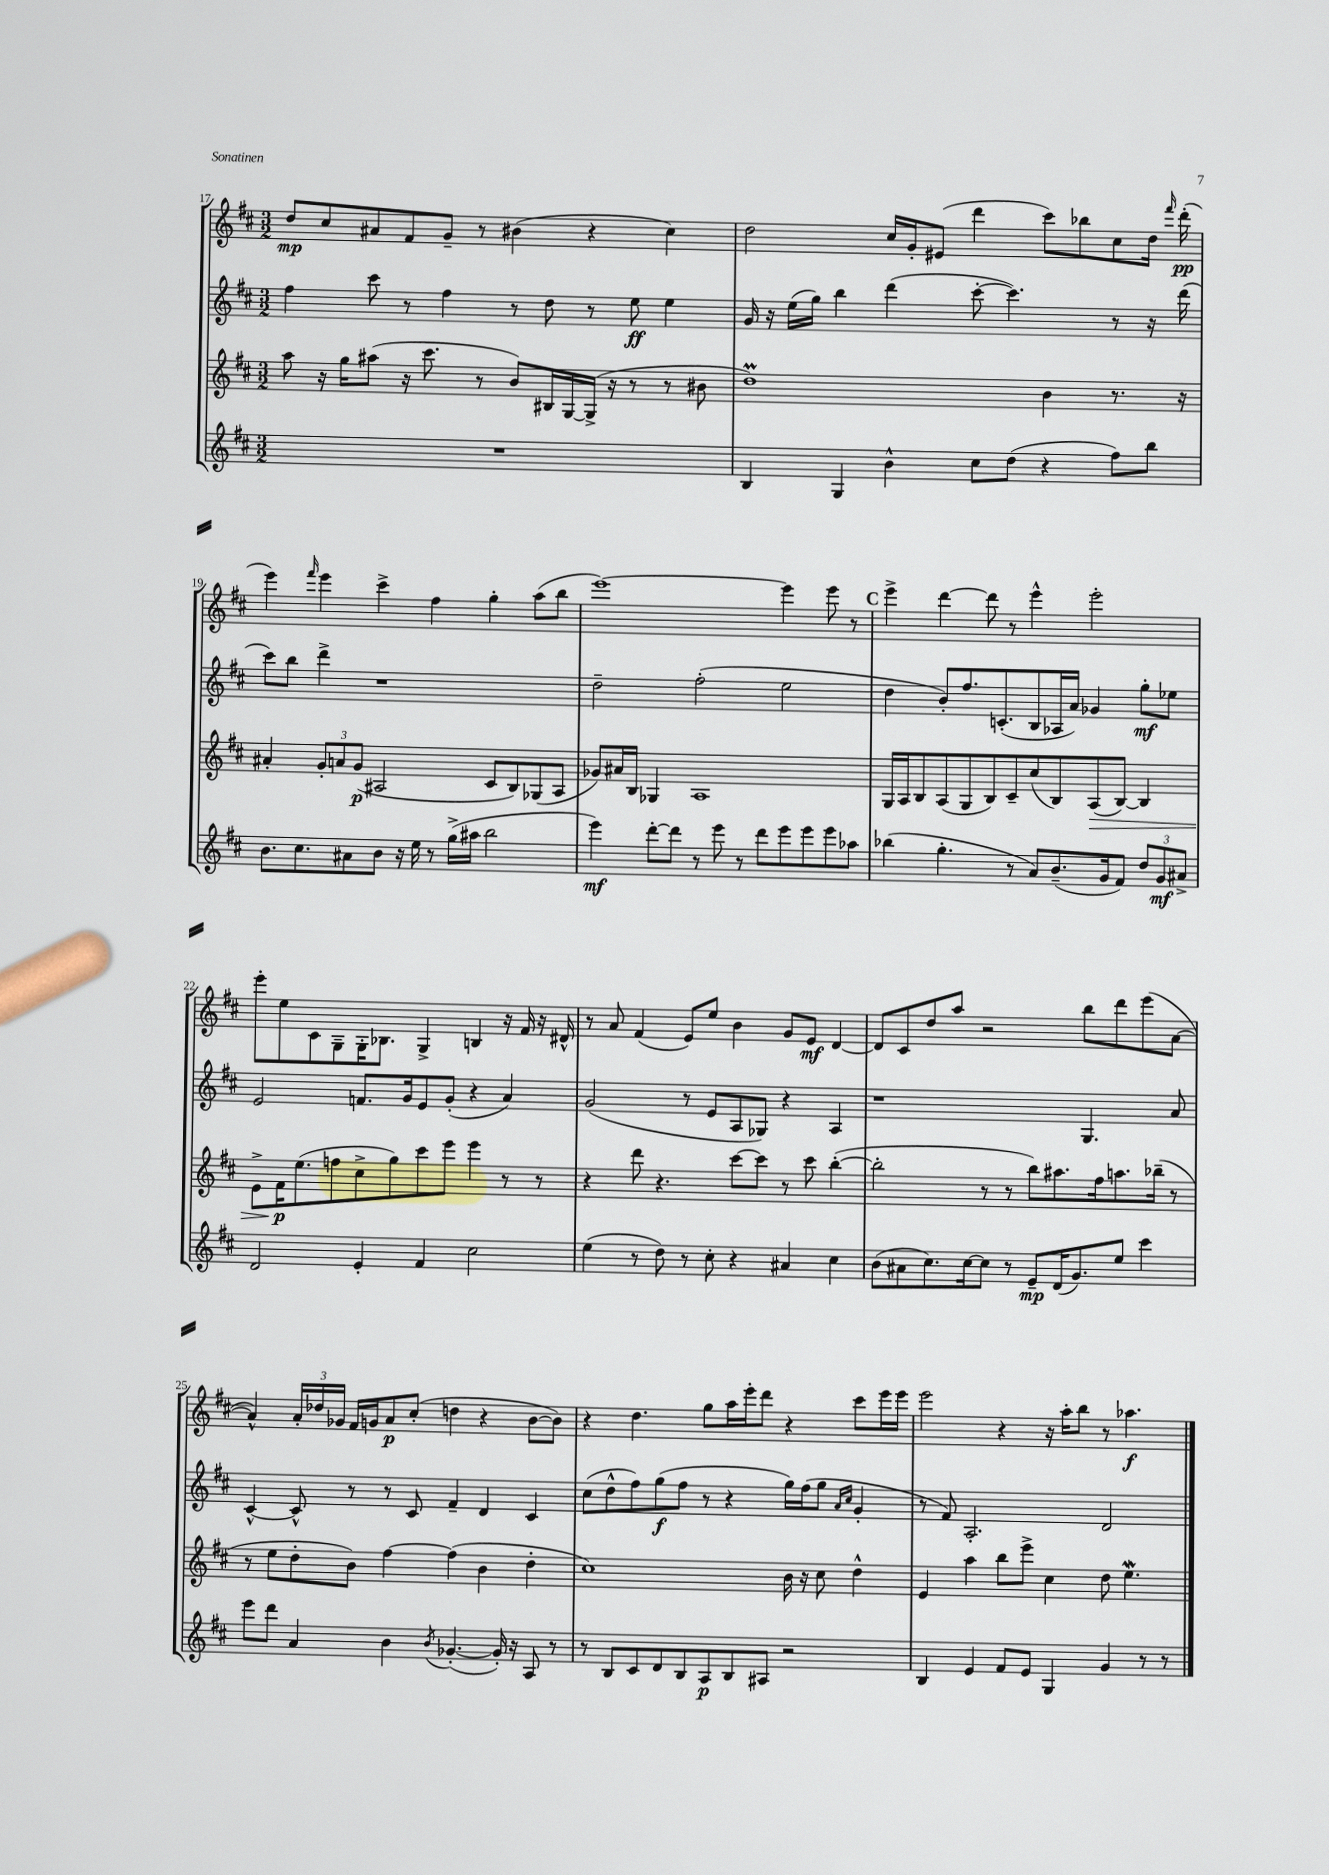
<<
\new StaffGroup <<
\new Staff = "s0" {
    \clef treble \key d \major \numericTimeSignature \time 3/2
    \autoBeamOff d''8[\mp cis''8 ais'8 fis'8 g'8]-- r8 bis'4( r4 cis''4) |
    d''2 cis''16[ g'16-. eis'8]( d'''4 cis'''8[) bes''8 cis''8 d''16] \grace { fis'''16 } d'''16-.\pp( |
    e'''4) \grace { fis'''16 } e'''4 cis'''4-> fis''4 g''4-. a''8[( b''8] |
    e'''1~) e'''4 e'''8 r8 |
    \mark \markup { \bold "C" } e'''4-> d'''4~ d'''8 r8 e'''4-^ e'''2-. |
    e'''8[-. e''8 cis'8 g8-- g16-. bes8.] g4-> b4 r16 fis'16 r16 dis'16-^ |
    r8 a'8 fis'4( e'8[) e''8] b'4 g'8[ e'8]\mf d'4~ |
    d'8[ cis'8 d''8 a''8] r2 b''8[ d'''8 e'''8( a'8]~ |
    a'4-^) \tuplet 3/2 { a'16[-. des''16 ges'16] } fis'16[ g'16 a'8\p cis''8]-.( d''4 r4 b'8[~ b'8]) |
    r4 d''4. g''8[ a''16 e'''16-. d'''8] r4 cis'''8[ e'''16 e'''16] |
    e'''2 r4 r16 a''16[-. b''8] r8 aes''4.\f \bar "|." |
}
\new Staff = "s1" {
    \clef treble \key d \major \numericTimeSignature \time 3/2
    \autoBeamOff fis''4 cis'''8 r8 fis''4 r8 d''8 r8 e''8\ff e''4 |
    g'16 r16 e''16[( g''16]) b''4 d'''4( cis'''8~-. cis'''4.) r8 r16 d'''16( |
    cis'''8[) b''8] d'''4-> r1 |
    d''2-- fis''2-.( e''2 |
    \mark \markup { \bold "C" } d''4 b'8[-.) fis''8. c'8.-.( b8 aes16 a'16]) ges'4 g''8[-.\mf ees''8] |
    e'2 f'8.[ g'16 e'8 g'8]-.( r4 a'4) |
    g'2( r8 e'8[ a8 ges8]) r4 a4 |
    r1 g4. a'8 |
    cis'4~-^ cis'8-^ r8 r8 cis'8 fis'4-- d'4 cis'4 |
    cis''8[( d''8-^ fis''8) g''8\f( fis''8] r8 r4 g''16[) fis''16( g''8] \grace { a'16[ cis''16] } g'4-. |
    r8 fis'8) a2.-. d'2 \bar "|." |
}
\new Staff = "s2" {
    \clef treble \key d \major \numericTimeSignature \time 3/2
    \autoBeamOff a''8 r16 g''16[ ais''8]( r16 cis'''8. r8 b'8[) bis16 g16~ g16]->( r16 r8 r8 bis'8 |
    d''1\prall) b'4 r8. r16 |
    ais'4-. \tuplet 3/2 { g'8[-. a'8 g'8]\p( } ais2 cis'8[ b8) ges8( ais8] |
    ges'8[) ais'16 b16] ges4 a1 |
    \mark \markup { \bold "C" } g16[ a16 b8 a8( g8 b8) cis'8-- cis''8( b8) a8\>( b8]~) b4 |
    e'8[-> fis'16\p\! e''8.( f''8 cis''8-> g''8) cis'''8 e'''8] e'''4 r8 r8 |
    r4 d'''8 r4. cis'''8[~ cis'''8] r8 cis'''8 b''4~-.( |
    b''2-. r8 r8 b''8[) ais''8. fis''16 a''8. bes''16]--( r8 |
    r8 e''8[ d''8-. b'8]) fis''4~ fis''4( b'4 d''4-. |
    cis''1) b'16 r16 cis''8 d''4-^ |
    e'4 a''4 b''8[ e'''8]-> cis''4 d''8 e''4.\mordent \bar "|." |
}
\new Staff = "s3" {
    \clef treble \key d \major \numericTimeSignature \time 3/2
    \autoBeamOff R1. |
    b4 g4 b'4-^ cis''8[ d''8]( r4 fis''8[) b''8] |
    b'8.[ cis''8. ais'8 b'8] r16 e''16 r8 g''16[->( ais''16] b''2 |
    e'''4\mf) d'''8[~-. d'''8] r8 e'''8 r8 d'''8[ e'''8 e'''8 e'''8 aes''8] |
    \mark \markup { \bold "C" } bes''4( g''4.-. r8 a'8[) b'8.--( g'16 fis'8]) \tuplet 3/2 { d''8[ g'8\mf ais'8]-> } |
    d'2 e'4-. fis'4 cis''2 |
    e''4( r8 d''8) r8 cis''8-. r4 ais'4 cis''4 |
    b'8[( ais'8 cis''8.) cis''16~ cis''8] r8 e'8[--\mp d'16( g'8.) e''8] cis'''4 |
    e'''8[ d'''8] a'4 b'4 \acciaccatura { b'8 } ges'4.~-.( ges'16-.) r16 a8 r8 |
    r8 b8[ cis'8 d'8 b8 a8\p b8 ais8] r2 |
    b4 e'4 fis'8[ e'8] g4 g'4 r8 r8 \bar "|." |
}
>>
>>
\layout { \context { \Score currentBarNumber = #17 } }
